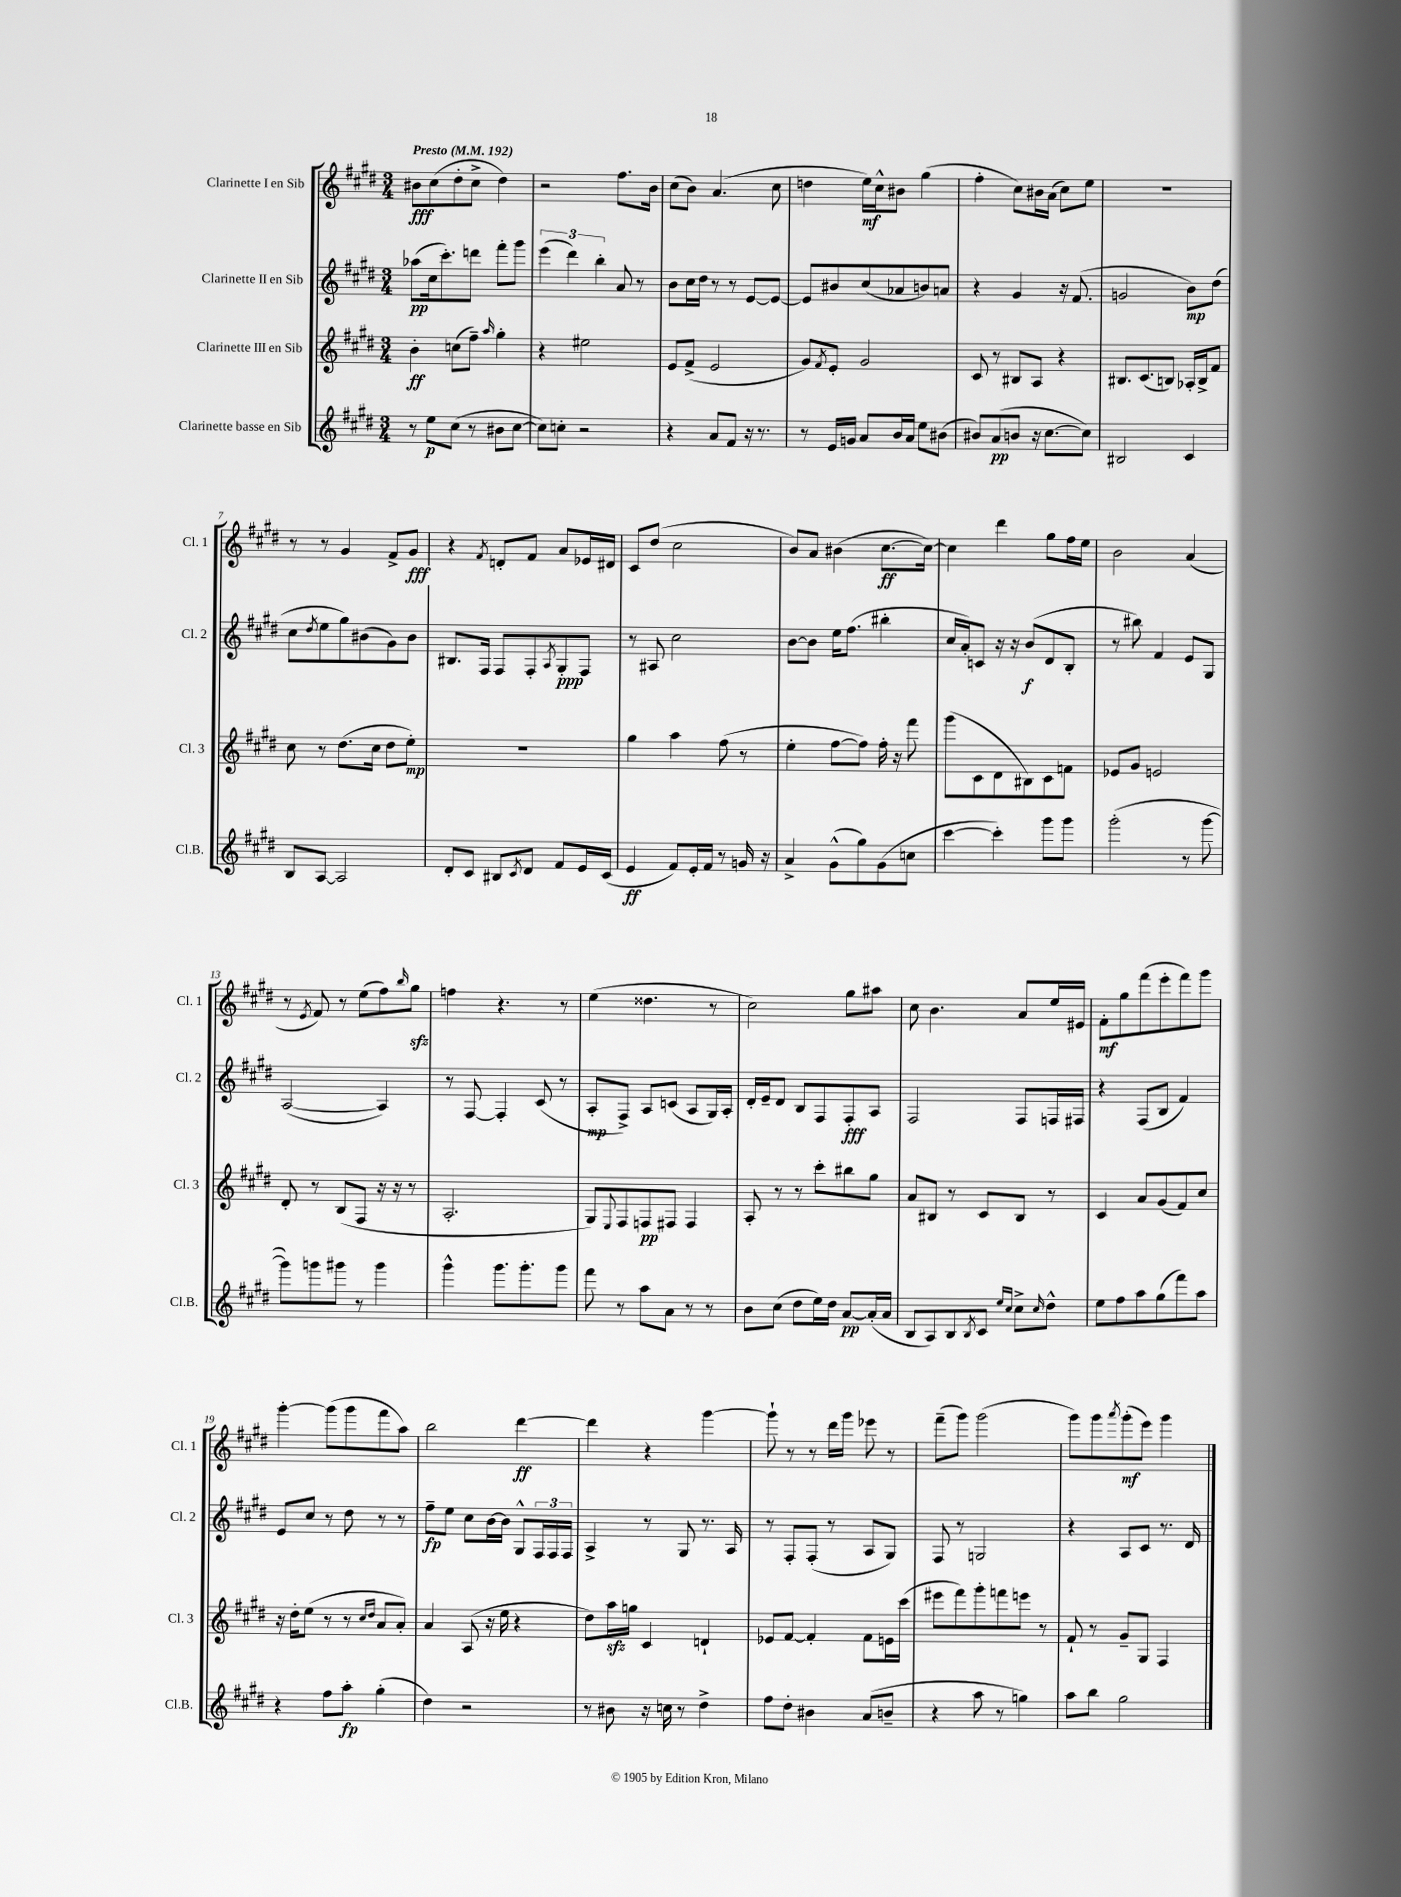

**kern	**kern	**kern	**kern
*staff4	*staff3	*staff2	*staff1
*clefG2	*clefG2	*clefG2	*clefG2
*k[f#c#g#d#]	*k[f#c#g#d#]	*k[f#c#g#d#]	*k[f#c#g#d#]
*M3/4	*M3/4	*M3/4	*M3/4
*MM192	*MM192	*MM192	*MM192
8r	4b'\	(8aa-\L	8b#\L
8ee\L	.	16cc#\k	(8cc#\
.	.	8.ccc#'\)	.
(8cc#\J	(8cc\L	.	8dd#'\
8r	8ff#~\J)	8ddd\J	8cc#^\J
.	16qqaa/	.	.
8b#\L	4gg#'\	8fff#'\L	4dd#\)
[8cc#\J	.	8ggg#\J	.
=	=	=	=
8cc#\]L)	4r	(6eee\	2r
8cc'\J	.	.	.
.	.	6ddd#\)	.
2r	2ee#\	.	.
.	.	6bb'\	.
.	.	8a/	8.ff#\L
.	.	8r	.
.	.	.	16b\Jk
=	=	=	=
4r	8e/L	8b\L	(8cc#\L
.	(8f#^/J	16cc#\L	8b\J)
.	.	16dd#\JJ	.
8a/L	2e/	8r	(4.a/
8f#/J	.	8r	.
16r	.	[8e/L	.
8.r	.	.	.
.	.	8e/_J	8cc#\
=	=	=	=
8r	8g#/L)	8e/]L	4dd\
.	8qf#/	.	.
16e/LL	8e'/J	8b#/	.
16g/JJ	.	.	.
8a/L	2g#/	(8cc#/	16ee\LL)
.	.	.	16cc#^^\J
16b/L	.	8a-/	8b#\J
16a/JJ	.	.	.
8ee\L	.	8b/)	(4gg#\
(8b#\J	.	8a/J	.
=	=	=	=
8b#/L)	8c#/	4r	4ff#'\
(8a/	8r	.	.
8b/J	8B#/L	4g#/	8cc#\L)
16r	8A/J	.	16b#\L
[8.cc#\L	.	.	(16a\JJ
.	4r	16r	8cc#\L)
.	.	(8.f#/	.
8cc#\]J)	.	.	8ee\J
=	=	=	=
2B#/	8.B#/L	2g/	2.r
.	(8.c#/	.	.
.	8B/J)	.	.
4c#/	16A-'/LL	8b\L)	.
.	16B^/J	.	.
.	8f#/J	(8dd#\J	.
=	=	=	=
8B/L	8cc#\	8cc#\L	8r
.	.	8qdd#/	.
[8A/J	8r	8ee\	8r
2A/]	(8.dd#\L	8gg#\)	4g#/
.	.	(8b#\	.
.	16cc#\Jk	.	.
.	8dd#\L	8g#\)	8f#^/L
.	8ee'\J)	8b#\J	8g#/J
=	=	=	=
8d#'/L	2.r	8.B#/L	4r
8c#/J	.	.	.
.	.	16F#/Jk	.
.	.	.	8qf#/
8B#/L	.	8F#/L	8d'/L
8qc#/	.	.	.
8d#/J	.	8F#'/	8f#/J
.	.	8qA/	.
8f#/L	.	8G#'/	8a/L
16e/L	.	8F#/J	16e-/L
(16c#/JJ	.	.	16d#/JJ
=	=	=	=
4e/	4gg#\	8r	8c#/L
.	.	8A#/	(8dd#/J
8f#/L)	4aa\	2cc#\	2cc#\
16e'/L	.	.	.
16f#/JJ	.	.	.
8r	(8ff#\	.	.
16g/	8r	.	.
16r	.	.	.
=	=	=	=
4a^/	4ee'\	[8b\L	8b/L)
.	.	8b\]J	8a/J
(8g#^^\L	[8ff#\L	16ee\LK	(4b#\
.	.	(8.ff#\J	.
8gg#\)	8ff#\]J)	.	.
(8g#\	16ff#'\	4bb#'\	[8.cc#\L
.	16r	.	.
8cc\J	8fff#\	.	.
.	.	.	16cc#\_Jk)
=	=	=	=
[4ccc#\	(8ggg#\L	16cc#/LL	4cc#\]
.	.	16a'/J)	.
.	8c#\	8c/J	.
4ccc#'\])	8d#\	16r	4ddd#\
.	.	16r	.
.	8B#\)	(8b/L	.
8ggg#\L	8c#\	8d#/	8gg#\L
8ggg#\J	8f\J	8B'/J	16ff#\L
.	.	.	16ee\JJ
=	=	=	=
(2ggg#'\	8e-/L	8r	2b\
.	8g#/J	8bb#\)	.
.	2e/	4f#/	.
8r	.	8e/L	(4a/
[8ggg#\	.	8G#/J	.
=	=	=	=
8ggg#\]L)	8d#'/	([2A/	8r
.	.	.	8qe/
8ggg\	8r	.	8f#/)
8ggg#\J	(8B/L	.	8r
8r	8F#/J	.	(8ee\L
4ggg#\	16r	4A/])	8ff#\)
.	16r	.	.
.	.	.	16qqbb/
.	8r	.	8gg#\J
=	=	=	=
4ggg#^^\	2.A'/	8r	4ff\
.	.	[8F#/	.
8.ggg#\L	.	4F#'/]	4.r
8.ggg#'\	.	.	.
.	.	(8c#/	.
8ggg#\J	.	8r	8r
=	=	=	=
8fff#\	8G#/L)	8A'/L	(4ee\
.	8qqE/	.	.
8r	8F#/	8F#^/J)	.
8aa\L	8F/	8A/L	4.dd##\
8a\J	8F#/J	(8c/J	.
8r	4F#/	8A/L	.
8r	.	16G#/L)	8r
.	.	16A'/JJ	.
=	=	=	=
8b\L	8A'/	16d#'/LL	2cc#\)
.	.	16e~/J	.
(8cc#\J	8r	8d#/J	.
8dd#\L	8r	8B/L	.
16ee\L)	8ccc#'\L	8F#/	.
16dd#\JJ	.	.	.
[8a/L	8bb#\	8F#'/	8gg#\L
(16a'/]L	8gg#\J	8A/J	8aa#\J
16a/JJ	.	.	.
=	=	=	=
8B/L	8a/L	2F#/	8cc#\
8A/)	8B#/J	.	4.b\
8B/	8r	.	.
8qB/	.	.	.
8c#/J	8c#/L	.	.
16qqee/LL	.	.	.
16qqcc#/JJ	.	.	.
8cc#^\L	8B#/J	8F#/L	8a/L
16qqcc#/	.	.	.
8dd#^^\J	8r	16F/L	16ee/L
.	.	16F#/JJ	16e#/JJ
=	=	=	=
8ee\L	4c#/	4r	8f#'\L
8ff#\	.	.	8gg#\
8aa\	8a/L	(8F#/L	(8fff#\
(8gg#\	(8g#/	8B/J	8eee'\
8fff#\)	8f#/)	4f#/)	8fff#\)
8aa\J	8cc#/J	.	8ggg#\J
=	=	=	=
4r	16r	8e/L	[4ggg#'\
.	16dd#'\LK	.	.
.	(8ee\J	8cc#/J	.
8ff#\L	8r	8r	(8ggg#\]L
8aa'\J	8r	8dd#\	8ggg#\
.	16qqcc#/LL	.	.
.	16qqdd#/JJ	.	.
(4gg#'\	8a/L	8r	8fff#\
.	8a'/J)	8r	8aa\J)
=	=	=	=
4dd#\)	4a/	8ff#~\L	2bb\
.	.	8ee\J	.
2r	(8A/	8cc#\L	.
.	16r	[16b\L	.
.	16ee\	16b\]JJ	.
.	4r	8G#^^/L	[4ddd#\
.	.	24F#/L	.
.	.	24F#/	.
.	.	24F#/JJ	.
=	=	=	=
8r	8dd#\L)	4A^/	4ddd#\]
8b#\	16aa\L	.	.
.	16gg\JJ	.	.
16r	4c#/	8r	4r
16cc\	.	.	.
8r	.	8G#/	.
4dd#^\	4d`/	8.r	[4ggg#\
.	.	16A/	.
=	=	=	=
8ff#\L	8e-/L	8r	8ggg#`\]
8dd#'\J	[8f#/J	8F#'/L	8r
4b#\	4f#'/]	(8F#'/J	8r
.	.	8r	16ddd#\LL
.	.	.	16ggg#\JJ
(8a/L	8f#\L	8A/L	8eee-\
8b~/J	16e\L	8G#/J)	8r
.	(16ccc#\JJ	.	.
=	=	=	=
4r	8eee#\L	8F#/	(8fff#~\L
.	8fff#\)	8r	8ggg#\J)
8aa\	8ggg#'\	2G/	(2ggg#\
8r	8fff\	.	.
4gg\)	8eee\J	.	.
.	8r	.	.
=	=	=	=
8aa\L	8f#`/	4r	8ggg#\L)
8bb\J	8r	.	8ggg#\
.	.	.	8qaaa/
2gg#\	8g#~/L	8A/L	(8ggg#'\
.	8G#/J	8c#/J	8eee\J)
.	4F#/	8.r	4ggg#\
.	.	16d#/	.
==	==	==	==
*-	*-	*-	*-
